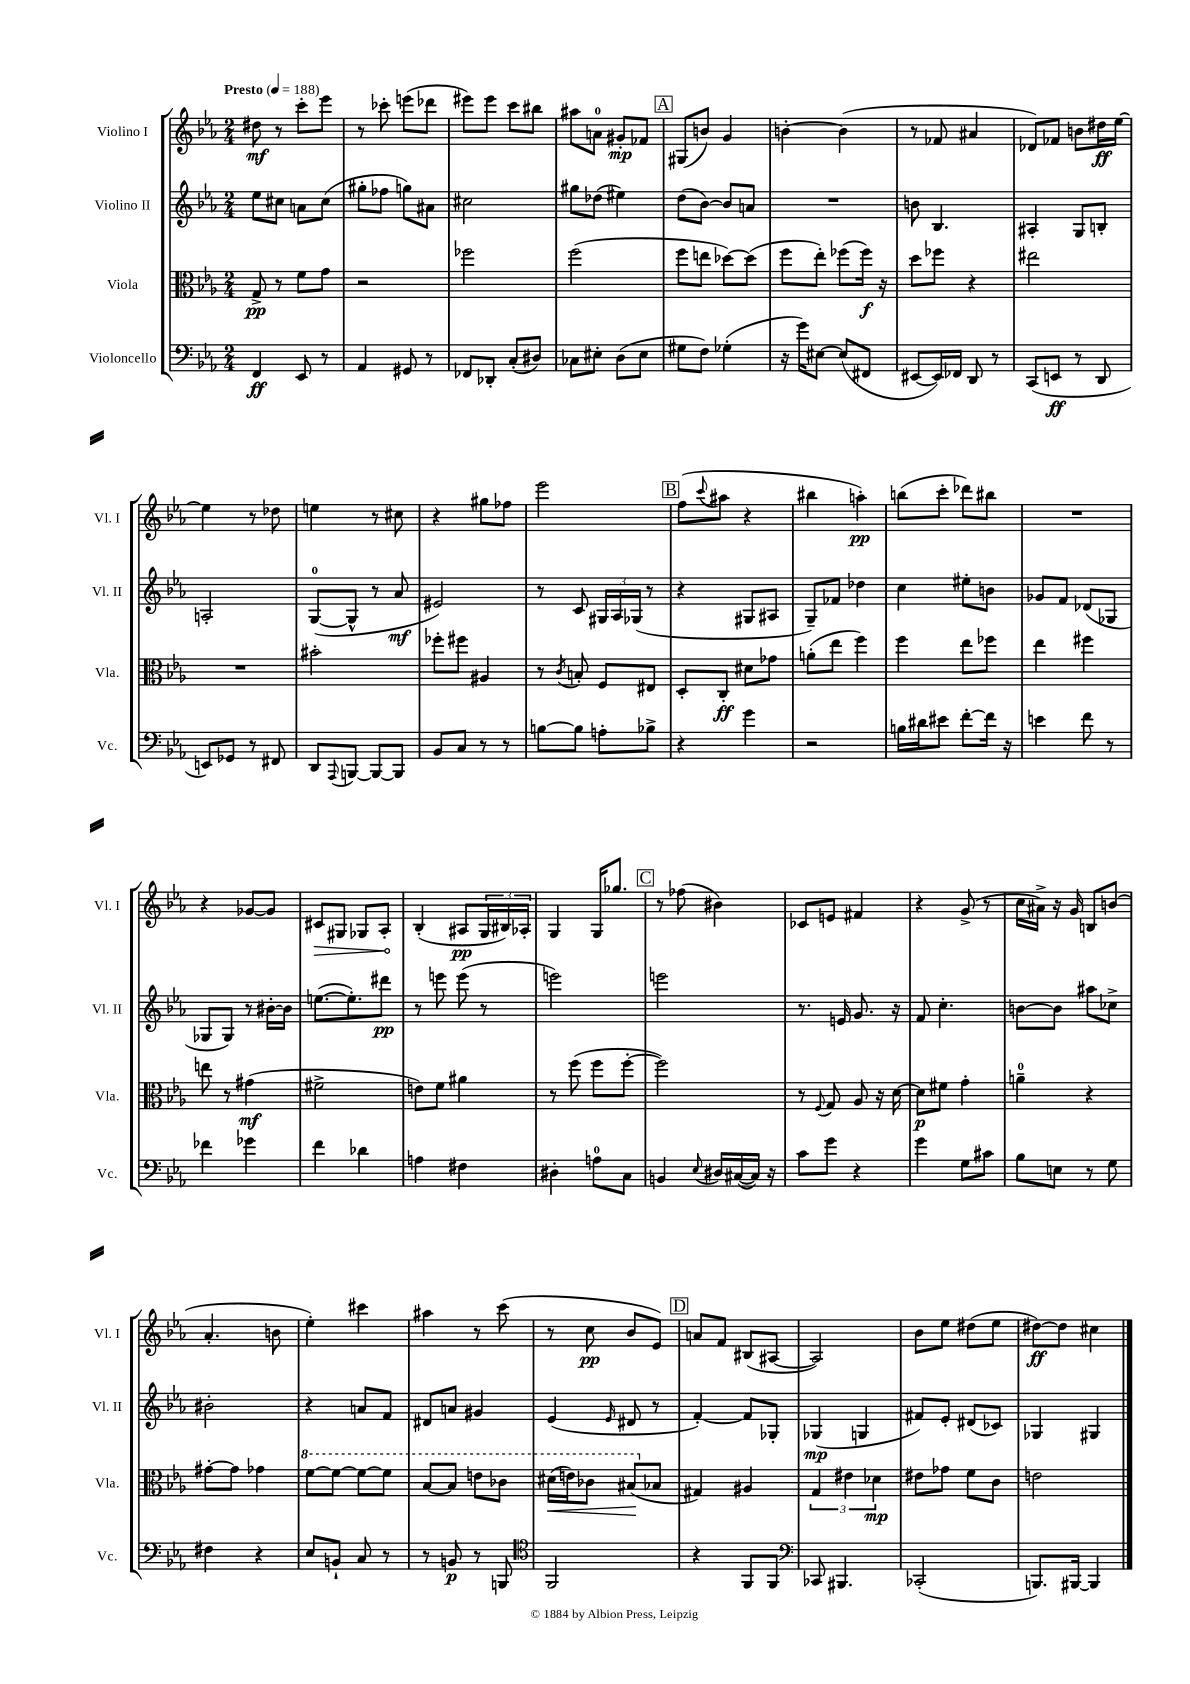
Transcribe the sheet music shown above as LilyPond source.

<<
\new StaffGroup <<
\new Staff = "s0" \with { instrumentName = "Violino I" shortInstrumentName = "Vl. I" } {
    \clef treble \key ees \major \numericTimeSignature \time 2/4 \tempo "Presto" 4 = 188
    dis''8\mf r8 c'''8-. ees'''8 |
    r8 ces'''8-. e'''8( des'''8 |
    eis'''8) eis'''8 c'''8 bis''8 |
    ais''8 a'8-0 gis'8-.\mp fes'8 |
    \mark \markup { \box "A" } gis8( b'8) g'4 |
    b'4~-. b'4( |
    r8 fes'8 ais'4 |
    des'8) fes'8 b'8 dis''16\ff ees''16~ |
    ees''4 r8 des''8 |
    e''4 r8 cis''8 |
    r4 gis''8 fes''8 |
    ees'''2 |
    \mark \markup { \box "B" } f''8( \appoggiatura { c'''8 } ais''8 r4 |
    bis''4 a''4-.\pp) |
    b''8( c'''8-. des'''8) bis''8 |
    R2 |
    r4 ges'8~ ges'8 |
    \once \override Hairpin.circled-tip = ##t cis'8\> gis8 ges8 aes8-.\! |
    bes4-.( ais8\pp \tuplet 3/2 { g16 bis16) aes16-. } |
    g4 g16 ges''8. |
    \mark \markup { \box "C" } r8 fes''8( bis'4) |
    ces'8 e'8 fis'4 |
    r4 g'8->( r8 |
    c''16 ais'16->) r16 g'16 b8 b'8( |
    aes'4.-. b'8 |
    ees''4-.) cis'''4 |
    ais''4 r8 c'''8( |
    r8 c''8\pp bes'8 ees'8) |
    \mark \markup { \box "D" } a'8 f'8 bis8( ais8~ |
    ais2) |
    bes'8 ees''8 dis''8( ees''8 |
    dis''8~\ff) dis''8 cis''4 \bar "|." |
}
\new Staff = "s1" \with { instrumentName = "Violino II" shortInstrumentName = "Vl. II" } {
    \clef treble \key ees \major \numericTimeSignature \time 2/4
    ees''8 cis''8 a'8 cis''8( |
    gis''8-. fes''8 g''8) ais'8 |
    cis''2 |
    gis''8 des''8( eis''4) |
    \mark \markup { \box "A" } d''8( bes'8~) bes'8 a'8 |
    R2 |
    b'8 bes4. |
    ais4-. g8 b8-. |
    a2-. |
    g8-0~( g8-^ r8 aes'8\mf |
    eis'2) |
    r8 c'8 \tuplet 3/2 { gis16 aes16 ges16( } r8 |
    \mark \markup { \box "B" } r4 gis8 ais8 |
    g8--) fes'8 des''4 |
    c''4 eis''8-. b'8 |
    ges'8 f'8 des'8( ges8 |
    ges8 ges8) r8 bis'16~-. bis'16 |
    e''8.~( e''8.-.) dis'''8\pp |
    r8 e'''8 e'''8( r8 |
    e'''2) |
    \mark \markup { \box "C" } e'''2 |
    r8. e'16 g'8. r16 |
    f'8 c''4.-. |
    b'8~ b'8 ais''8 ces''8-> |
    bis'2-. |
    r4 a'8 f'8 |
    dis'8 a'8 gis'4 |
    ees'4( \grace { ees'16 } dis'8 r8 |
    \mark \markup { \box "D" } f'4~-.) f'8 ges8-. |
    ges4\mp( g4 |
    fis'8) ees'8-. dis'8( ces'8) |
    ges4 gis4 \bar "|." |
}
\new Staff = "s2" \with { instrumentName = "Viola" shortInstrumentName = "Vla." } {
    \clef alto \key ees \major \numericTimeSignature \time 2/4
    g8->\pp r8 f'8 g'8 |
    r2 |
    fes''2 |
    f''2( |
    \mark \markup { \box "A" } f''8 e''8 des''8~) des''8( |
    f''8 ees''8-.) fes''8( fes''16\f) r16 |
    d''8 fes''8 r4 |
    eis''2 |
    R2 |
    bis'2-. |
    fes''8-. fis''8 ais4 |
    r8 \acciaccatura { c'8 } b8-. f8 eis8 |
    \mark \markup { \box "B" } d8-. c8-.\ff dis'8 ges'8 |
    a'8-.( ees''8 f''4) |
    f''4 ees''8 fes''8 |
    ees''4 fis''4 |
    e''8 r8 gis'4\mf( |
    fis'2-> |
    e'8) f'8 ais'4 |
    r8 f''8( f''8 f''8~-. |
    \mark \markup { \box "C" } f''2) |
    r8 \appoggiatura { f8 } g8 aes8 r16 d'16~ |
    d'8\p fis'8 g'4-. |
    a'4-0-- r4 |
    gis'8~-. gis'8 ges'4 |
    \ottava #1 f''8~ f''8~ f''8~ f''8 |
    bes'8~ bes'8 e''8 ces''8 |
    dis''16\<( e''16) ces''8 bis'8\!( \ottava #0 bes!8 |
    \mark \markup { \box "D" } gis4) ais4 |
    \tuplet 3/2 { g4 eis'4 des'4\mp } |
    eis'8 ges'8 f'8 c'8 |
    e'2 \bar "|." |
}
\new Staff = "s3" \with { instrumentName = "Violoncello" shortInstrumentName = "Vc." } {
    \clef bass \key ees \major \numericTimeSignature \time 2/4
    f,4\ff ees,8 r8 |
    aes,4 gis,8 r8 |
    fes,8 des,8-. c8-.( dis8) |
    ces8 eis8-. d8( eis8 |
    \mark \markup { \box "A" } gis8 f8) ges4-.( |
    r16 g'16) eis8~ eis8( fis,8 |
    eis,8~ eis,16) fes,16 d,8 r8 |
    c,8( e,8\ff r8 d,8 |
    e,8) ges,8 r8 fis,8 |
    d,8 \appoggiatura { aes,,8 } b,,8~ b,,8~ b,,8 |
    bes,8 c8 r8 r8 |
    b8~ b8 a8-. bes8-> |
    \mark \markup { \box "B" } r4 g'4 |
    r2 |
    b16 dis'16 eis'8 f'8~-. f'16 r16 |
    e'4 f'8 r8 |
    fes'4 ges'4 |
    f'4 des'4 |
    a4 fis4 |
    dis4-. a8-0 c8 |
    \mark \markup { \box "C" } b,4 \appoggiatura { ees8 } dis16 cis16~( cis16) r16 |
    c'8 g'8 r4 |
    g'4 g8 cis'8 |
    bes8 e8 r8 g8 |
    fis4 r4 |
    ees8 b,8-! c8 r8 |
    r8 b,8\p r8 b,,8 |
    \clef tenor f,2 |
    \mark \markup { \box "D" } r4 f,8 f,8 |
    \clef bass ces,8 bis,,4. |
    ces,2-.( |
    b,,8.) bis,,16~ bis,,4 \bar "|." |
}
>>
>>
\layout { \context { \Score \remove "Bar_number_engraver" } }
